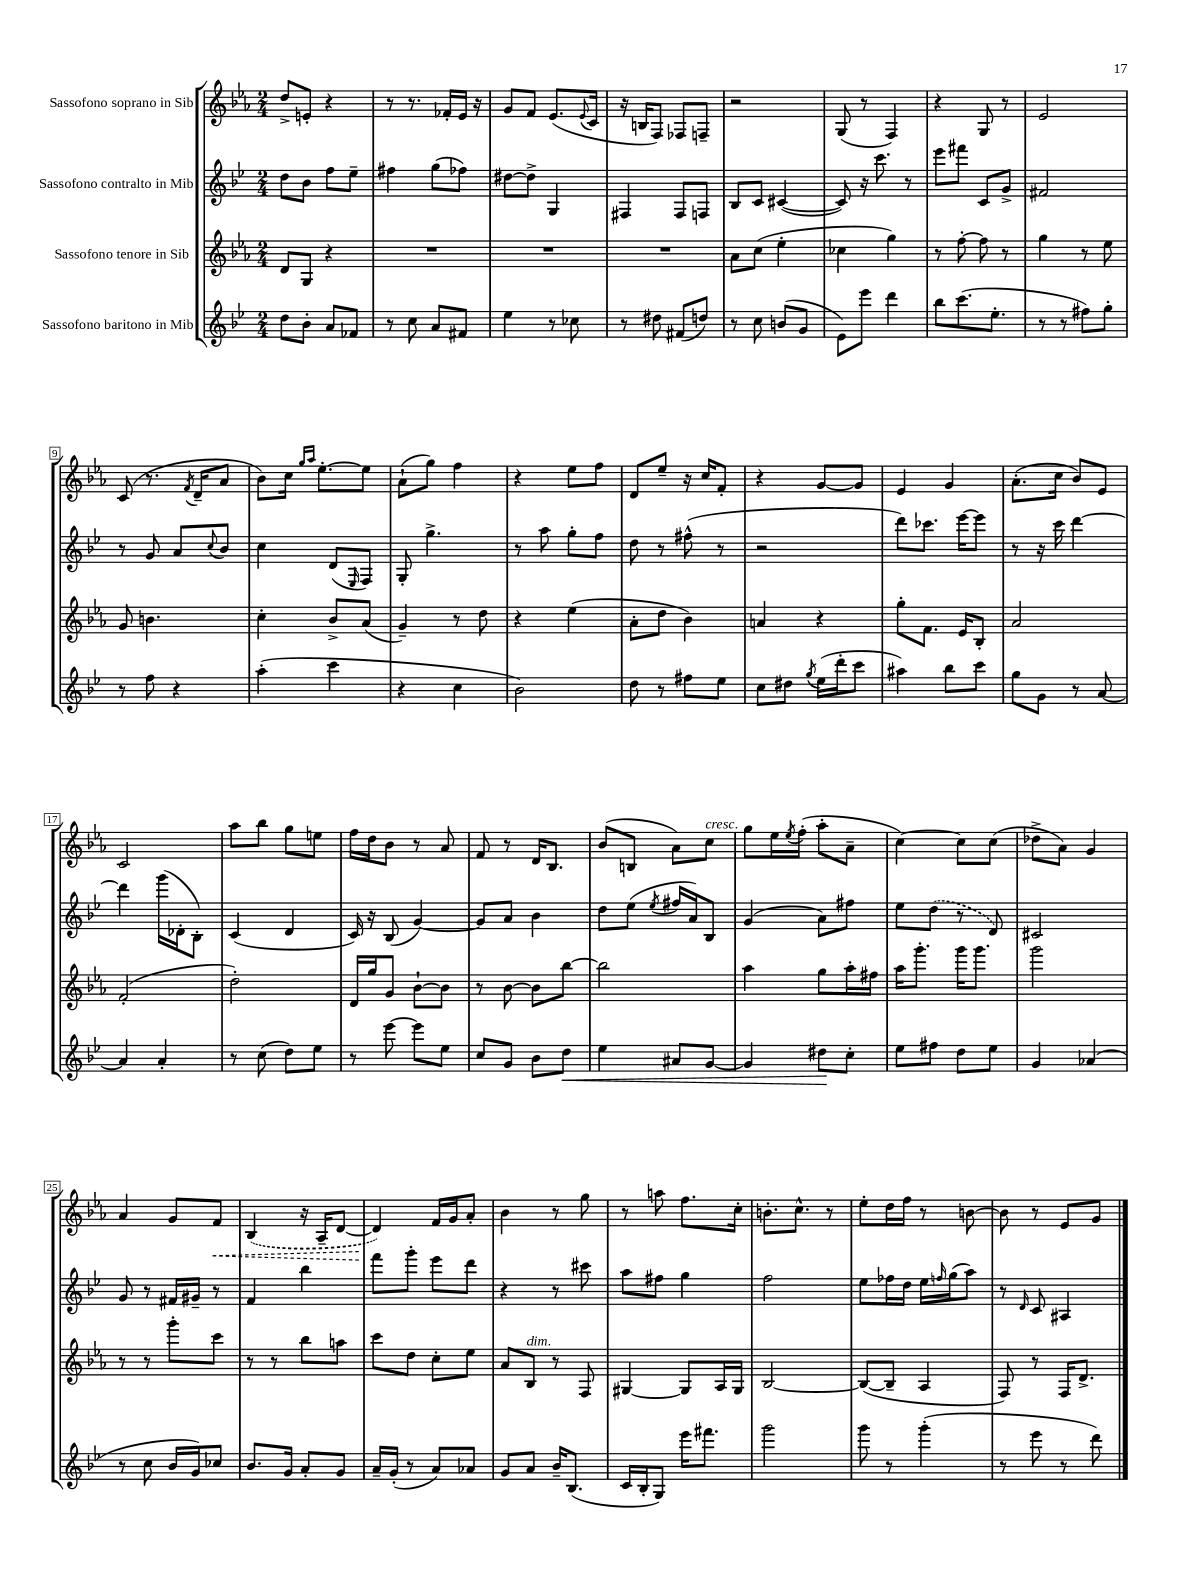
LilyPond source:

<<
\new StaffGroup <<
\new Staff = "s0" \with { instrumentName = "Sassofono soprano in Sib" } {
    \clef treble \key ees \major \numericTimeSignature \time 2/4
    d''8-> e'8-. r4 |
    r8 r8. fes'16-. ees'16 r16 |
    g'8 f'8 ees'8.( \appoggiatura { ees'8 } c'16 |
    r16 b16 f8) fes8 f8-- |
    r2 |
    g8( r8 f4) |
    r4 g8 r8 |
    ees'2 |
    c'8( r8. \acciaccatura { f'8 } d'16-- aes'8 |
    bes'8) c''16 \grace { g''16 aes''16 } ees''8.~-. ees''8 |
    aes'8-!( g''8) f''4 |
    r4 ees''8 f''8 |
    d'8 ees''8-- r16 c''16 f'8-. |
    r4 g'8~ g'8 |
    ees'4 g'4 |
    aes'8.-.( c''16 bes'8) ees'8 |
    c'2 |
    aes''8 bes''8 g''8 e''8 |
    f''16 d''16 bes'8 r8 aes'8 |
    f'8 r8 d'16 bes8. |
    bes'8( b8 aes'8) c''8^\markup { \italic "cresc." } |
    g''8 ees''16 \acciaccatura { ees''8 } f''16-.( aes''8-. aes'8-- |
    c''4~) c''8 c''8( |
    des''8-> aes'8) g'4 |
    aes'4 g'8 \once \override Hairpin.style = #'dashed-line f'8\< |
    \once \slurDashed bes4( r16 aes16-- d'8~ |
    d'4\!) f'16 g'16 aes'8-. |
    bes'4 r8 g''8 |
    r8 a''8 f''8. c''16-. |
    b'8.-. c''8.-^ r8 |
    ees''8-. d''16 f''16 r8 b'8~ |
    b'8 r8 ees'8 g'8 \bar "|." |
}
\new Staff = "s1" \with { instrumentName = "Sassofono contralto in Mib" } {
    \clef treble \key bes \major \numericTimeSignature \time 2/4
    d''8 bes'8 f''8 ees''8-- |
    fis''4 g''8( fes''8) |
    dis''8~ dis''8-> g4 |
    fis4 fis8 f8 |
    bes8 c'8 cis'4~( |
    cis'8) r16 c'''8. r8 |
    ees'''8 fis'''8 c'8 g'8-> |
    fis'2 |
    r8 g'8 a'8 \appoggiatura { c''8 } bes'8 |
    c''4 d'8( \grace { ees16 } f8) |
    g8-. g''4.-> |
    r8 a''8 g''8-. f''8 |
    d''8 r8 fis''8-^( r8 |
    r2 |
    d'''8) ces'''8. ees'''16~ ees'''8 |
    r8 r16 c'''16 d'''4~ |
    d'''4 g'''16( des'16-. bes8-.) |
    c'4( d'4 |
    c'16) r16 bes8( g'4~) |
    g'8 a'8 bes'4 |
    d''8 ees''8( \acciaccatura { ees''8 } fis''16 a'16) bes8 |
    g'4( a'8) fis''8 |
    ees''8 \once \slurDashed d''8( r8 d'8) |
    cis'2 |
    g'8 r8 fis'16 gis'16-- r8 |
    f'4 bes''4 |
    f'''8 g'''8-. ees'''8 d'''8 |
    r4 r8 cis'''8 |
    a''8 fis''8 g''4 |
    f''2 |
    ees''8 fes''16 d''16 ees''16 \grace { f''16 } g''16( a''8) |
    r8 \grace { d'16 } c'8 ais4 \bar "|." |
}
\new Staff = "s2" \with { instrumentName = "Sassofono tenore in Sib" } {
    \clef treble \key ees \major \numericTimeSignature \time 2/4
    d'8 g8 r4 |
    R2 |
    R2 |
    R2 |
    aes'8 c''8( ees''4-. |
    ces''4 g''4) |
    r8 f''8~-. f''8 r8 |
    g''4 r8 ees''8 |
    g'8 b'4. |
    c''4-. bes'8-> aes'8( |
    g'4--) r8 d''8 |
    r4 ees''4( |
    aes'8-. d''8 bes'4) |
    a'4 r4 |
    g''8-. f'8. ees'16 bes8-. |
    aes'2 |
    f'2-.( |
    d''2-.) |
    d'16 g''16 g'8 bes'8~-! bes'8 |
    r8 bes'8~ bes'8 bes''8~ |
    bes''2 |
    aes''4 g''8 aes''16-. fis''16 |
    aes''16 g'''8.-. g'''16 g'''8. |
    g'''2 |
    r8 r8 g'''8-. c'''8 |
    r8 r8 bes''8 a''8 |
    c'''8 d''8 c''8-. ees''8 |
    aes'8 bes8^\markup { \italic "dim." } r8 f8 |
    gis4~ gis8 aes16 gis16 |
    bes2~ |
    bes8~( bes8-- aes4 |
    f8) r8 f16 d'8.-> \bar "|." |
}
\new Staff = "s3" \with { instrumentName = "Sassofono baritono in Mib" } {
    \clef treble \key bes \major \numericTimeSignature \time 2/4
    d''8 bes'8-. a'8 fes'8 |
    r8 c''8 a'8 fis'8 |
    ees''4 r8 ces''8 |
    r8 dis''8 fis'8( d''8) |
    r8 c''8 b'8( g'8 |
    ees'8) ees'''8 d'''4 |
    bes''8 c'''8.( ees''8.-. |
    r8 r8 fis''8) g''8-. |
    r8 f''8 r4 |
    a''4-.( c'''4 |
    r4 c''4 |
    bes'2) |
    d''8 r8 fis''8 ees''8 |
    c''8 dis''8 \acciaccatura { g''8 } ees''16( d'''16-. c'''8 |
    ais''4) bes''8 c'''8 |
    g''8 g'8 r8 a'8~ |
    a'4 a'4-. |
    r8 c''8( d''8) ees''8 |
    r8 ees'''8~ ees'''8 ees''8 |
    c''8 g'8 bes'8 d''8\< |
    ees''4 ais'8 g'8~ |
    g'4 dis''8\! c''8-. |
    ees''8 fis''8 d''8 ees''8 |
    g'4 aes'4( |
    r8 c''8 bes'16 g'16) ces''8 |
    bes'8. g'16 a'8-. g'8 |
    a'16-- g'16-.( r8 a'8) aes'8 |
    g'8 a'8 bes'16-- bes8.( |
    c'16 bes16-. g8) ees'''16 fis'''8. |
    g'''2 |
    g'''8 r8 g'''4-.( |
    r8 ees'''8 r8 d'''8) \bar "|." |
}
>>
>>
\layout { \context { \Score \override BarNumber.stencil = #(make-stencil-boxer 0.1 0.3 ly:text-interface::print) } }
